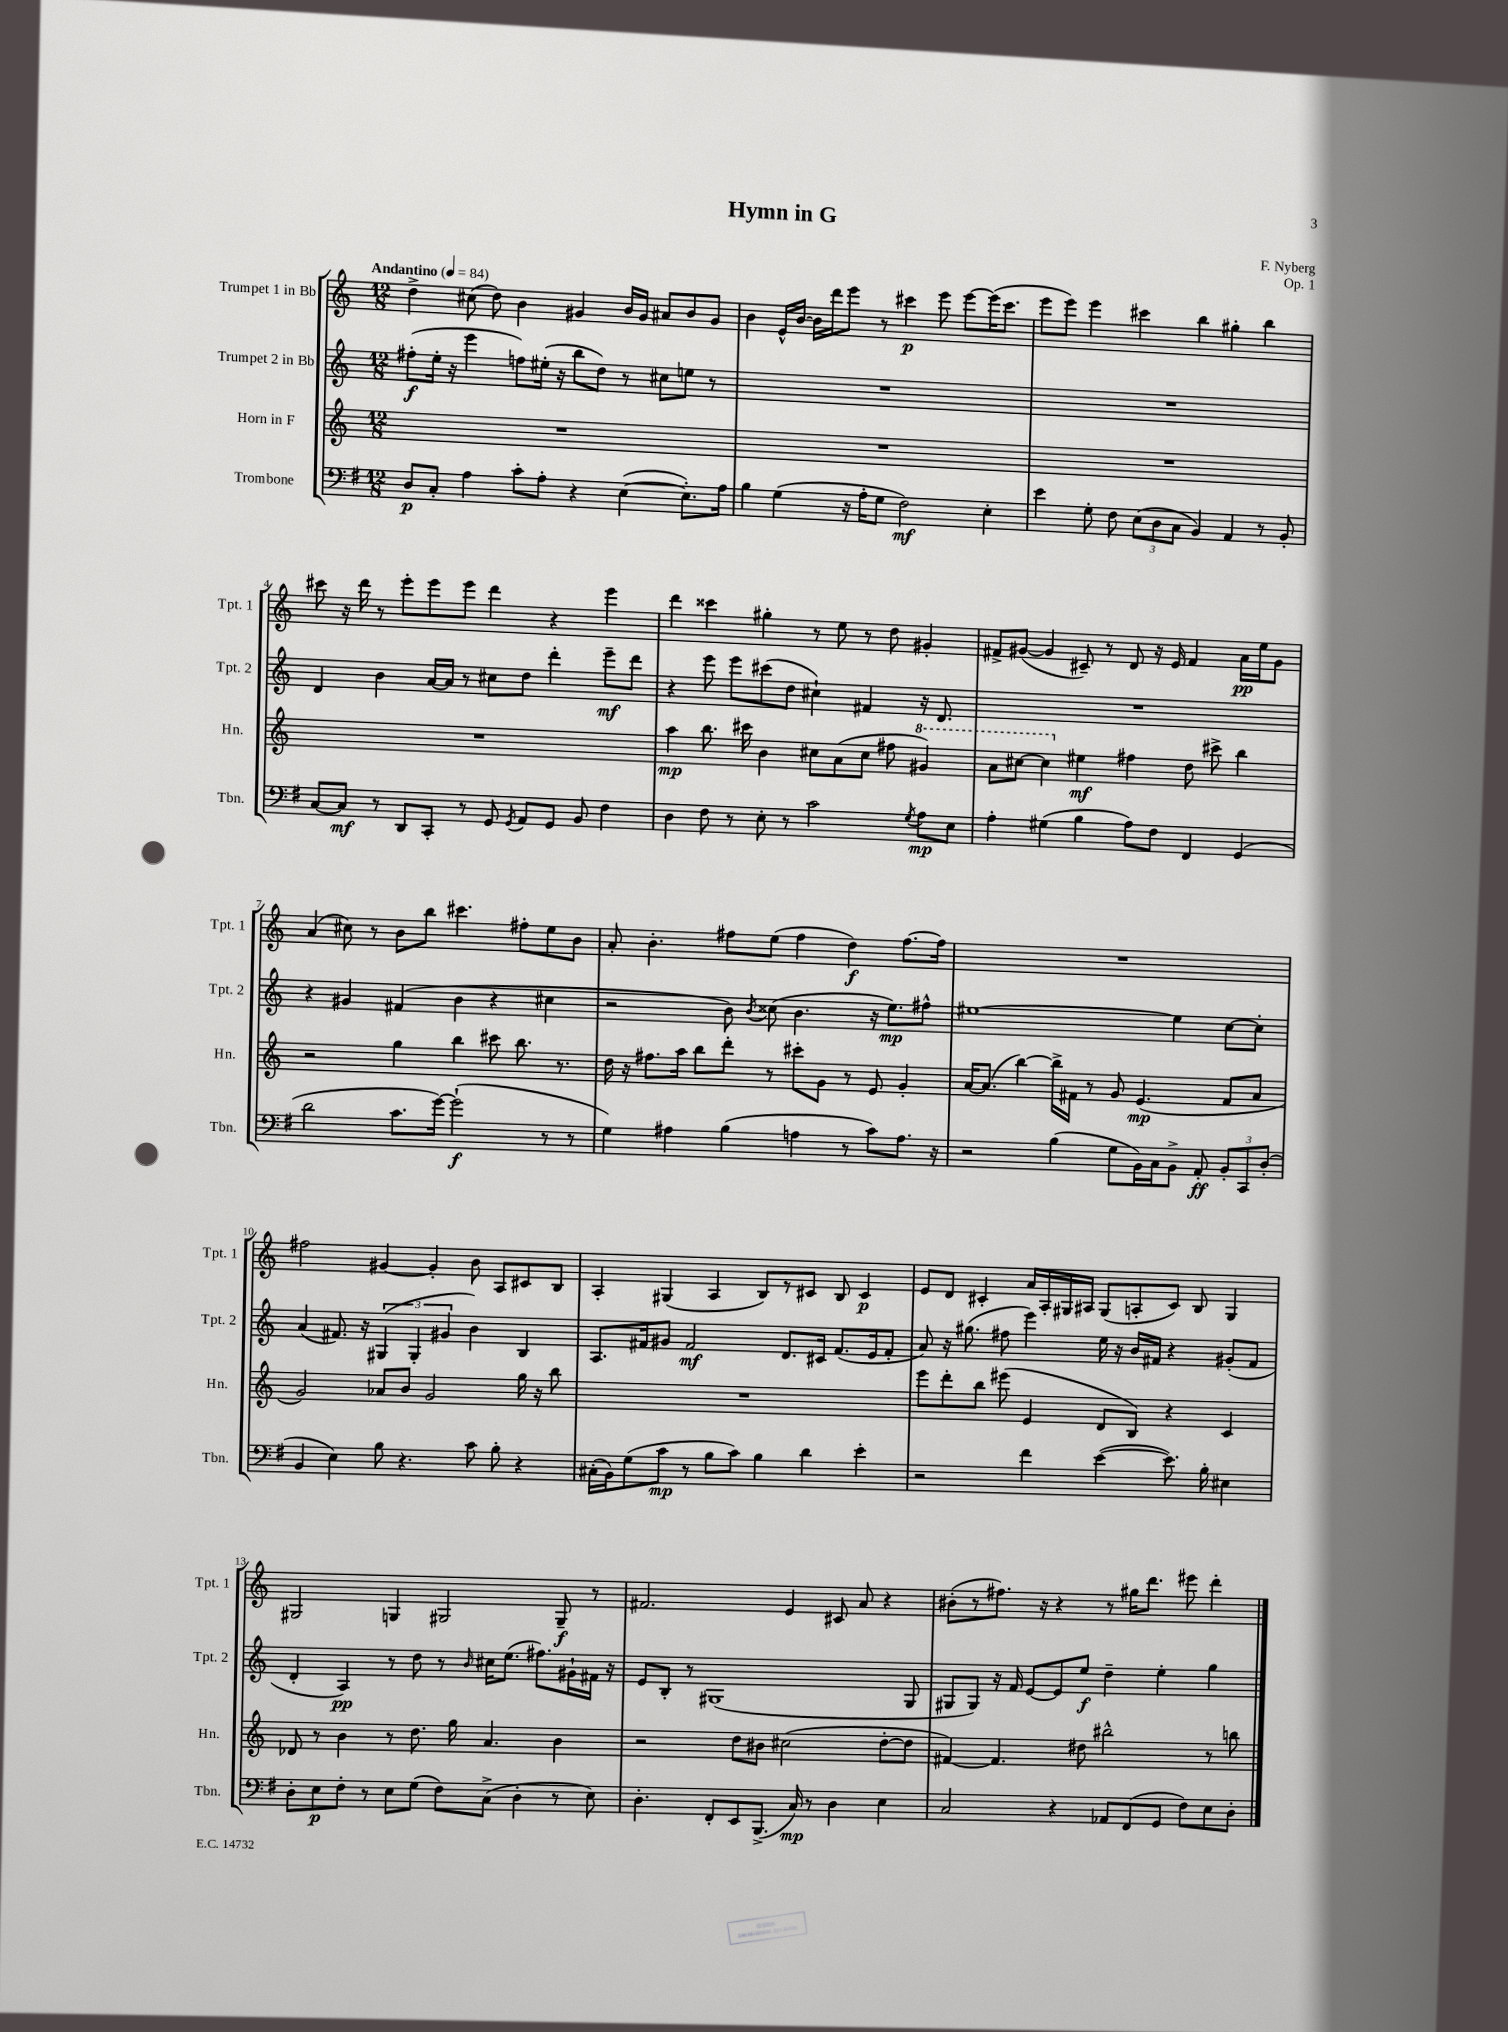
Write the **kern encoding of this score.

**kern	**dynam	**kern	**dynam	**kern	**dynam	**kern	**dynam
*part4	*part4	*part3	*part3	*part2	*part2	*part1	*part1
*staff4	*staff4	*staff3	*staff3	*staff2	*staff2	*staff1	*staff1
*I"Trombone	*	*I"Horn in F	*	*I"Trumpet 2 in Bb	*	*I"Trumpet 1 in Bb	*
*I'Tbn.	*	*I'Hn.	*	*I'Tpt. 2	*	*I'Tpt. 1	*
*clefF4	*	*clefG2	*	*clefG2	*	*clefG2	*
*k[f#]	*	*k[]	*	*k[]	*	*k[]	*
*M12/8	*	*M12/8	*	*M12/8	*	*M12/8	*
*MM84	*	*MM84	*	*MM84	*	*MM84	*
=1	=1	=1	=1	=1	=1	=1	=1
!	!	!	!	!	!	!LO:TX:a:B:t=Andantino	!
8D/L	p	1.r	.	(8ff#X'\L	f	4dd^\	.
8C'/J	.	.	.	16ee'\Jk	.	.	.
.	.	.	.	16r	.	.	.
4A\	.	.	.	4eee\	.	(8cc#X\	.
.	.	.	.	.	.	8dd\)	.
8c'\L	.	.	.	8ffn\L)	.	4b\	.
8A'\J	.	.	.	(16ee#X'\Jk	.	.	.
.	.	.	.	16r	.	.	.
4r	.	.	.	8bb\L	.	4g#X/	.
.	.	.	.	8dd\J)	.	.	.
([4E\	.	.	.	8r	.	16b/LL	.
.	.	.	.	.	.	16g#/JJ	.
.	.	.	.	8cc#X\L	.	8a#X/L	.
8.E'\L])	.	.	.	8een\J	.	8b/	.
.	.	.	.	8r	.	8g#/J	.
16A\Jk	.	.	.	.	.	.	.
=2	=2	=2	=2	=2	=2	=2	=2
4B\	.	1.r	.	1.r	.	4b\	.
(4G\	.	.	.	.	.	16e^^/LL	.
.	.	.	.	.	.	[16b/JJ	.
.	.	.	.	.	.	16b\LL]	.
.	.	.	.	.	.	16ddd\J	.
16r	.	.	.	.	.	8eee\J	.
16A'\KL	.	.	.	.	.	.	.
8G\J	.	.	.	.	.	8r	.
2F#\)	mf	.	.	.	.	4ccc#X\	p
.	.	.	.	.	.	8eee\	.
.	.	.	.	.	.	[8eee\L	.
4E'\	.	.	.	.	.	(16eee\K]	.
.	.	.	.	.	.	8.ccc#\J	.
=3	=3	=3	=3	=3	=3	=3	=3
4e\	.	1.r	.	1.r	.	8eee\L	.
.	.	.	.	.	.	8eee\J)	.
8G'\	.	.	.	.	.	4eee\	.
8F#\	.	.	.	.	.	.	.
(12E\L	.	.	.	.	.	4ccc#X\	.
12D\	.	.	.	.	.	.	.
12C\J	.	.	.	.	.	.	.
4BB/)	.	.	.	.	.	4bb\	.
4AA/	.	.	.	.	.	4gg#X'\	.
8r	.	.	.	.	.	4bb\	.
8BB'/	.	.	.	.	.	.	.
!!LO:LB:g=z
=4	=4	=4	=4	=4	=4	=4	=4
[8C/L	.	1.r	.	4d/	.	8ccc#X\	.
8C/J]	mf	.	.	.	.	16r	.
.	.	.	.	.	.	16ddd\	.
8r	.	.	.	4b\	.	8r	.
8DD/L	.	.	.	.	.	8eee'\L	.
8CC'/J	.	.	.	[16a/LL	.	8eee\	.
.	.	.	.	16a/JJ]	.	.	.
8r	.	.	.	8r	.	8eee\J	.
8GG/	.	.	.	8cc#X\L	.	4ddd\	.
8qGG/	.	.	.	.	.	.	.
8AA/L	.	.	.	8dd\J	.	.	.
8GG/J	.	.	.	4ddd'\	.	4r	.
8BB/	.	.	.	.	.	.	.
4F#\	.	.	.	8eee~\L	mf	4eee\	.
.	.	.	.	8ddd\J	.	.	.
=5	=5	=5	=5	=5	=5	=5	=5
4D\	.	4aa\	mp	4r	.	4ddd\	.
8F#\	.	8.bb\	.	8eee\	.	4ccc##X\	.
8r	.	.	.	8eee\L	.	.	.
.	.	16ccc#X\	.	.	.	.	.
8E'\	.	4b\	.	(8ccc#X\	.	4gg#X'\	.
8r	.	.	.	8dd\J	.	.	.
2c\	.	8cc#X\L	.	4cc#X`\)	.	8r	.
.	.	(8a\	.	.	.	8ee\	.
.	.	8cc#\J	.	4f#X/	.	8r	.
.	.	8ff#X\	.	.	.	8dd\	.
8qG/	.	.	.	.	.	.	.
*	*	*8va	*	*	*	*	*
8A\L	mp	4gg#X/)	.	16r	.	4g#X'/	.
.	.	.	.	8.d/	.	.	.
8E\J	.	.	.	.	.	.	.
=6	=6	=6	=6	=6	=6	=6	=6
4A'\	.	8aa\L	.	1.r	.	8f#X^/L	.
.	.	[8ccc#X\J	.	.	.	([8g#X/J	.
(4G#X\	.	4ccc#\]	.	.	.	4g#/]	.
*	*	*X8va	*	*	*	*	*
4B\	.	4ee#X\	mf	.	.	8c#X~/)	.
.	.	.	.	.	.	8r	.
8A\L)	.	4ff#X\	.	.	.	8d/	.
8F#\J	.	.	.	.	.	16r	.
.	.	.	.	.	.	16e/	.
4FF#/	.	8dd\	.	.	.	4f#/	.
.	.	8ccc#X^\	.	.	.	.	.
(4GG/	.	4bb\	.	.	.	16a\LL	pp
.	.	.	.	.	.	16ee\J	.
.	.	.	.	.	.	8g#\J	.
!!LO:LB:g=z
=7	=7	=7	=7	=7	=7	=7	=7
2d\	.	2r	.	4r	.	(4a/	.
.	.	.	.	4g#X/	.	8cc#X\)	.
.	.	.	.	.	.	8r	.
8.c\L	.	4gg\	.	(4f#X/	.	8b\L	.
.	.	.	.	.	.	8bb\J	.
[16g\Jk)	.	.	.	.	.	.	.
(2g`\]	f	4bb\	.	4b\	.	4.ccc#X\	.
.	.	8ccc#X\	.	4r	.	.	.
.	.	8.bb\	.	.	.	8ff#X'\L	.
8r	.	.	.	4cc#X\	.	8ee\	.
.	.	8.r	.	.	.	.	.
8r	.	.	.	.	.	8b\J	.
=8	=8	=8	=8	=8	=8	=8	=8
4G\)	.	16dd\	.	2r	.	8a'/	.
.	.	16r	.	.	.	.	.
.	.	8.ff#X\L	.	.	.	4.b'\	.
4A#X\	.	.	.	.	.	.	.
.	.	16aa\Jk	.	.	.	.	.
.	.	8bb\L	.	.	.	.	.
(4B\	.	8ddd'\J	.	8b\)	.	8ff#X\L	.
.	.	.	.	8qb/	.	.	.
.	.	8r	.	(8cc##X\	.	(8ee\J	.
4An\	.	8ccc#X'\L	.	4.b\	.	4ff#\	.
.	.	8g\J	.	.	.	.	.
8r	.	8r	.	.	.	4dd\)	f
8c\L)	.	8e/	.	16r	.	.	.
.	.	.	.	8.ee\L)	mp	.	.
8.A\J	.	4g'/	.	.	.	[8.ff#\L	.
.	.	.	.	8ff#X^^\J	.	.	.
16r	.	.	.	.	.	16ff#\Jk]	.
=9	=9	=9	=9	=9	=9	=9	=9
2r	.	[16a/KL	.	[1ee#X	.	1.r	.
.	.	(8.a/J]	.	.	.	.	.
.	.	[4bb\)	.	.	.	.	.
(4B\	.	16bb^\LL]	.	.	.	.	.
.	.	16f#X\JJ	.	.	.	.	.
.	.	8r	.	.	.	.	.
8G\L	.	8g/	.	.	.	.	.
16BB\L)	.	(4.e/	mp	.	.	.	.
16C\J	.	.	.	.	.	.	.
8BB^\J	.	.	.	4ee#\]	.	.	.
8AA'/	ff	.	.	.	.	.	.
12BB'/L	.	8f#/L	.	[8cc\L	.	.	.
12CC/	.	.	.	.	.	.	.
.	.	8a/J	.	8cc'\J]	.	.	.
(12D'/J	.	.	.	.	.	.	.
!!LO:LB:g=z
=10	=10	=10	=10	=10	=10	=10	=10
4BB/	.	2g/)	.	(4a/	.	2ff#X\	.
4E\)	.	.	.	8.f#X/)	.	.	.
.	.	.	.	16r	.	.	.
8B\	.	8a-X/L	.	(6G#X/	.	[4g#X/	.
4.r	.	8b/J	.	.	.	.	.
.	.	.	.	6G#'/	.	.	.
.	.	2g/	.	.	.	4g#'/]	.
.	.	.	.	6g#X/	.	.	.
8c\	.	.	.	4b\)	.	8b\	.
8B'\	.	.	.	.	.	8A/L	.
4r	.	16gg\	.	4B/	.	8c#X/	.
.	.	16r	.	.	.	.	.
.	.	8bb\	.	.	.	8B/J	.
=11	=11	=11	=11	=11	=11	=11	=11
(16C#X'\LL	.	1.r	.	8.A/L	.	4A'/	.
16BB\J)	.	.	.	.	.	.	.
(8G\	.	.	.	.	.	.	.
.	.	.	.	16f#X/k	.	.	.
8c\J	mp	.	.	8g#X/J	.	(4G#X/	.
8r	.	.	.	2f#/	mf	.	.
8B\L	.	.	.	.	.	4A/	.
8c\J)	.	.	.	.	.	.	.
4B\	.	.	.	.	.	8B/L)	.
.	.	.	.	8.d/L	.	8r	.
4d\	.	.	.	.	.	8c#X/J	.
.	.	.	.	16c#X/Jk	.	.	.
.	.	.	.	(8.f#/L	.	8B/	.
4e'\	.	.	.	.	.	4c#/	p
.	.	.	.	16e/k	.	.	.
.	.	.	.	8f#'/J	.	.	.
=12	=12	=12	=12	=12	=12	=12	=12
2r	.	8eee\L	.	8a/)	.	8e/L	.
.	.	8ddd'\	.	16r	.	8d/J	.
.	.	.	.	(8.gg#X\	.	.	.
.	.	8bb\J	.	.	.	4c#X'/	.
.	.	(8eee#X\	.	8ff#X\	.	.	.
4f#\	.	4e/	.	4eee\)	.	16a/LL	.
.	.	.	.	.	.	16A'/	.
.	.	.	.	.	.	16G#X/	.
.	.	.	.	.	.	16A#X/JJ	.
([4e\	.	8d/L	.	16ee\	.	(8G#/L	.
.	.	.	.	16r	.	.	.
.	.	8B/J)	.	16b/LL	.	8An'/	.
.	.	.	.	16f#X/JJ	.	.	.
8.e\])	.	4r	.	4r	.	8c#/J)	.
.	.	.	.	.	.	8B/	.
16B'\	.	.	.	.	.	.	.
4E#X\	.	4c/	.	(8g#X'/L	.	4G#/	.
.	.	.	.	8f#/J	.	.	.
!!LO:LB:g=z
=13	=13	=13	=13	=13	=13	=13	=13
8D'\L	.	8d-X/	.	4d'/	.	2G#X/	.
8E\	p	8r	.	.	.	.	.
8F#'\J	.	4b\	.	4A/)	pp	.	.
8r	.	.	.	.	.	.	.
8E\L	.	8r	.	8r	.	4Gn/	.
(8G\J	.	8.dd\	.	8dd\	.	.	.
8F#\L)	.	.	.	8r	.	2G#X/	.
.	.	16gg\	.	.	.	.	.
.	.	.	.	16qqb/	.	.	.
(8C^\J	.	4.a/	.	16cc#X\KL	.	.	.
.	.	.	.	(8.ee\J	.	.	.
4D'\	.	.	.	.	.	.	.
.	.	.	.	8.ff#X\L)	.	.	.
8r	.	4b\	.	.	.	8G#~/	f
.	.	.	.	16g#X`\L	.	.	.
8E\)	.	.	.	16f#X\JJ	.	8r	.
.	.	.	.	16r	.	.	.
=14	=14	=14	=14	=14	=14	=14	=14
4.D'\	.	2r	.	8e/L	.	2.f#X/	.
.	.	.	.	8B'/J	.	.	.
.	.	.	.	8r	.	.	.
8FF#'/L	.	.	.	(1G#X	.	.	.
8EE/	.	8dd\L	.	.	.	.	.
(8.BBB^/J	.	8b#X\J	.	.	.	.	.
.	.	(2cc#X\	.	.	.	4e/	.
16C/)	mp	.	.	.	.	.	.
8r	.	.	.	.	.	.	.
4D\	.	.	.	.	.	8c#X/	.
.	.	.	.	.	.	8a/	.
4E\	.	[8dd'\L	.	.	.	4r	.
.	.	8dd\J]	.	8G#/	.	.	.
=15	=15	=15	=15	=15	=15	=15	=15
2C/	.	[4f#X/)	.	8G#X/L	.	(8b#X'\L	.
.	.	.	.	8G#/J)	.	8r	.
.	.	4.f#/]	.	16r	.	8.ff#X\J)	.
.	.	.	.	16f/	.	.	.
.	.	.	.	[8e/L	.	.	.
.	.	.	.	.	.	16r	.
4r	.	.	.	8e/]	.	4r	.
.	.	8dd#X\	.	8ee/J	f	.	.
8AA-X/L	.	2bb#X^^\	.	4dd~\	.	8r	.
(8FF#/	.	.	.	.	.	16gg#X\KL	.
.	.	.	.	.	.	8.ddd\J	.
8GG/J	.	.	.	4ee'\	.	.	.
8F#\L)	.	.	.	.	.	8eee#X\	.
8E\	.	8r	.	4gg\	.	4ddd'\	.
8D'\J	.	8bbn\	.	.	.	.	.
==	==	==	==	==	==	==	==
*-	*-	*-	*-	*-	*-	*-	*-
